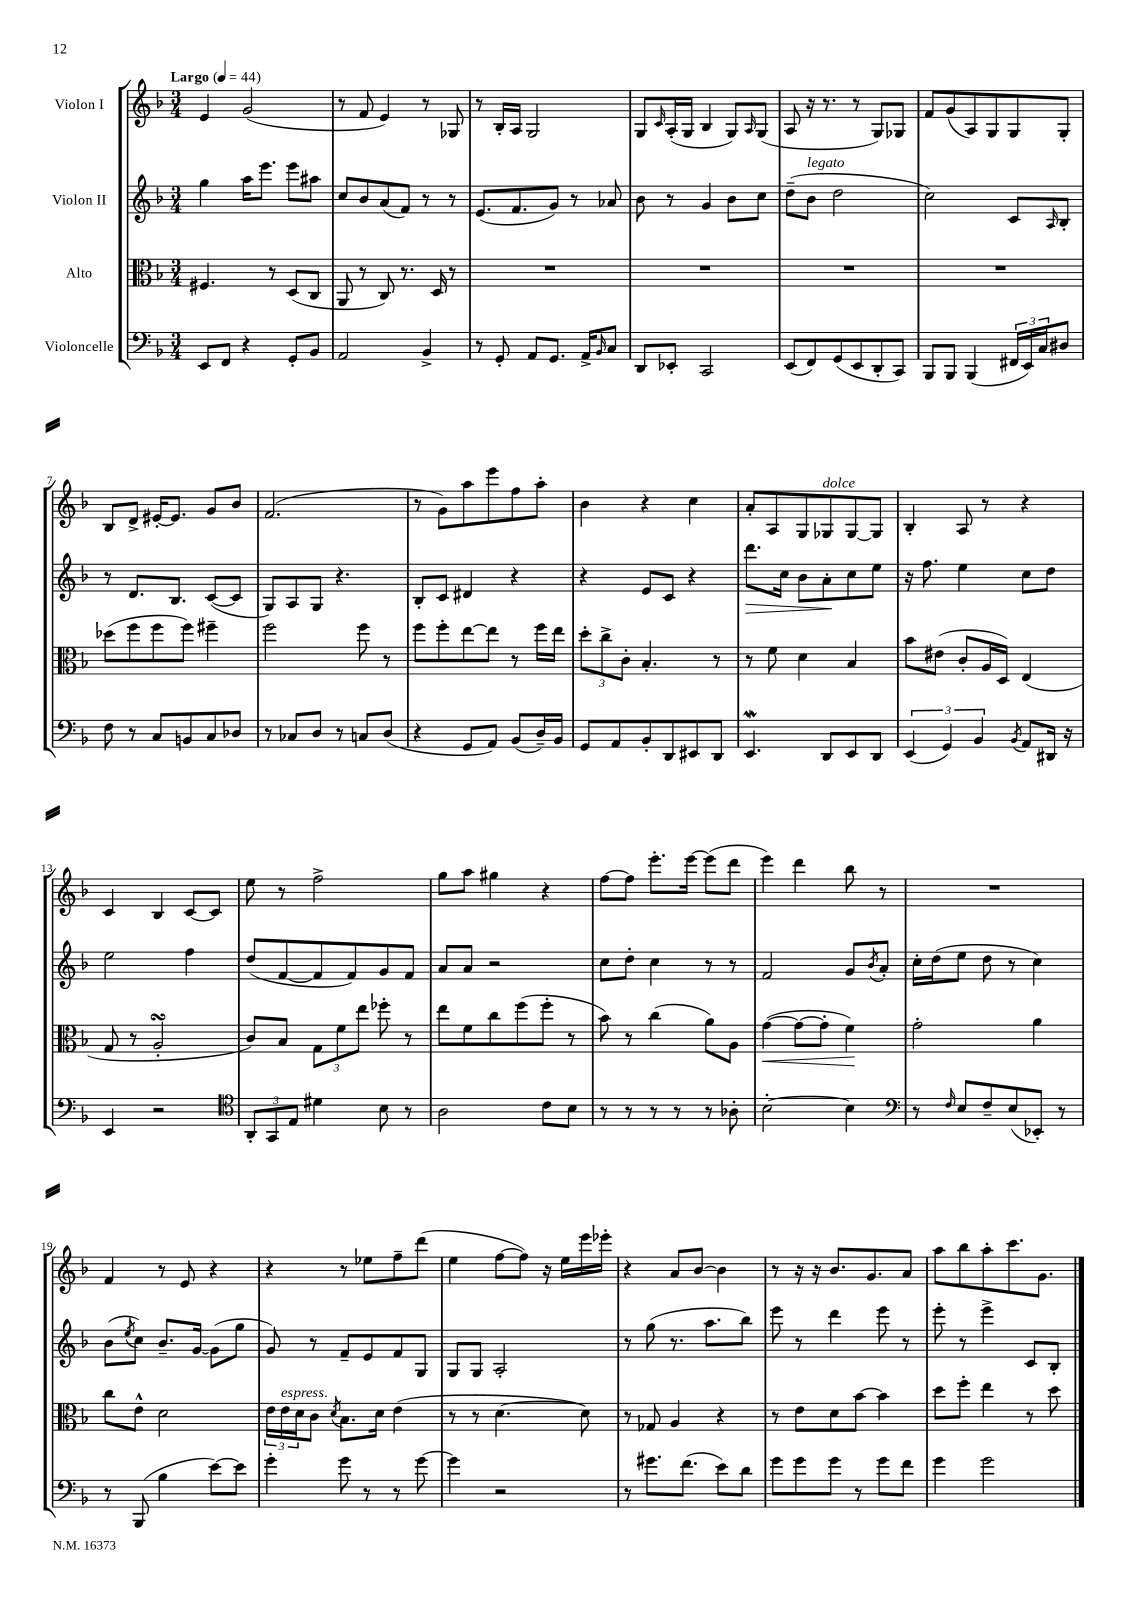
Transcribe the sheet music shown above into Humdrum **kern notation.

**kern	**kern	**dynam	**kern	**dynam	**kern
*part4	*part3	*part3	*part2	*part2	*part1
*staff4	*staff3	*staff3	*staff2	*staff2	*staff1
*I"Violoncelle	*I"Alto	*	*I"Violon II	*	*I"Violon I
*clefF4	*clefC3	*	*clefG2	*	*clefG2
*k[b-]	*k[b-]	*	*k[b-]	*	*k[b-]
*M3/4	*M3/4	*	*M3/4	*	*M3/4
*MM44	*MM44	*	*MM44	*	*MM44
=1	=1	=1	=1	=1	=1
!	!	!	!	!	!LO:TX:a:B:t=Largo
8EE/L	4.F#X/	.	4gg\	.	4e/
8FF/J	.	.	.	.	.
4r	.	.	16aa\KL	.	(2g/
.	.	.	8.eee\J	.	.
.	8r	.	.	.	.
8GG'/L	(8D/L	.	8eee\L	.	.
8BB-/J	8C/J	.	8aa#X\J	.	.
=2	=2	=2	=2	=2	=2
2AA/	8AA/	.	8cc/L	.	8r
.	8r	.	8b-/	.	8f/
.	8C/)	.	(8a/	.	4e/)
.	8.r	.	8f/J)	.	.
4BB-^/	.	.	8r	.	8r
.	16D/	.	.	.	.
.	8r	.	8r	.	8G-X/
=3	=3	=3	=3	=3	=3
8r	2.r	.	(8.e/L	.	8r
8GG'/	.	.	.	.	16B-'/LL
.	.	.	8.f/	.	16A/JJ
8AA/L	.	.	.	.	2G/
8.GG/J	.	.	8g/J)	.	.
.	.	.	8r	.	.
16AA^/KL	.	.	.	.	.
16qqBB-/	.	.	.	.	.
8C/J	.	.	8a-X/	.	.
=4	=4	=4	=4	=4	=4
8DD/L	2.r	.	8b-\	.	8G/L
.	.	.	.	.	16qqc/
8EE-X'/J	.	.	8r	.	(16A'/L
.	.	.	.	.	16G/JJ
2CC/	.	.	4g/	.	4B-/
.	.	.	8b-\L	.	8G/L)
.	.	.	.	.	16qqA/
.	.	.	8cc\J	.	(8G/J
=5	=5	=5	=5	=5	=5
(8EE/L	2.r	.	(8dd~\L	.	8A/
!	!	!	!LO:TX:a:i:t=legato	!	!
8FF/)	.	.	8b-\J	.	16r
.	.	.	.	.	8.r
(8GG/	.	.	2dd\	.	.
8EE/	.	.	.	.	8r
8DD'/	.	.	.	.	8G/L)
8CC/J)	.	.	.	.	8G-X/J
=6	=6	=6	=6	=6	=6
8BBB-/L	2.r	.	2cc\)	.	8f/L
8BBB-/J	.	.	.	.	(8g/
(4BBB-/	.	.	.	.	8A/)
.	.	.	.	.	8G/
24FF#X/LL	.	.	8c/L	.	8G/
24EE/)	.	.	.	.	.
24C/J	.	.	.	.	.
.	.	.	16qqA/	.	.
8D#X/J	.	.	8B-'/J	.	8G'/J
!!LO:LB:g=z
=7	=7	=7	=7	=7	=7
8F\	(8dd-X\L	.	8r	.	8B-/L
8r	8ff\	.	8.d/L	.	8d^/J
8C/L	8ff\	.	.	.	[16e#X'/KL
.	.	.	8.B-/J	.	8.e#/J]
8BBn/	8ff\J)	.	.	.	.
8C/	4ff#X~\	.	([8c/L	.	8g/L
8D-X/J	.	.	8c/J]	.	8b-/J
=8	=8	=8	=8	=8	=8
8r	2ff\	.	8G/L)	.	(2.f/
8C-X/L	.	.	8A/	.	.
8D/J	.	.	8G/J	.	.
8r	.	.	4.r	.	.
8Cn/L	8ff\	.	.	.	.
(8D/J	8r	.	.	.	.
=9	=9	=9	=9	=9	=9
4r	8ff\L	.	8B-'/L	.	8r
.	8ff'\	.	8c/J	.	8g\L)
8GG/L	[8ee\	.	4d#X/	.	8aa\
8AA/J)	8ee\J]	.	.	.	8eee\
(8BB-/L	8r	.	4r	.	8ff\
16D~/L)	16ff\LL	.	.	.	8aa'\J
16BB-/JJ	16ee\JJ	.	.	.	.
=10	=10	=10	=10	=10	=10
8GG/L	12dd'\L	.	4r	.	4b-\
.	12cc^\	.	.	.	.
8AA/	.	.	.	.	.
.	12c'\J	.	.	.	.
8BB-'/	4.B-'/	.	8e/L	.	4r
8DD/	.	.	8c/J	.	.
8EE#X/	.	.	4r	.	4cc\
8DD/J	8r	.	.	.	.
=11	=11	=11	=11	=11	=11
!	!	!	!	!LO:HP:b	!
4.EEW/	8r	.	8.ddd\L	>	8a'/L
.	8f\	.	.	.	8A/
.	.	.	16cc\Jk	.	.
.	4d\	.	8b-\L	.	8G/
!	!	!	!	!	!LO:TX:a:i:t=dolce
8DD/L	.	.	8a'\	.	8G-X/
8EE/	4B-/	.	8cc\	]	[8G-/
8DD/J	.	.	8ee\J	.	8G-/J]
=12	=12	=12	=12	=12	=12
(6EE/	8b-\L	.	16r	.	4B-'/
.	.	.	8.ff\	.	.
.	(8e#X\J	.	.	.	.
6GG/)	.	.	.	.	.
.	8c'/L	.	4ee\	.	8A/
6BB-/	.	.	.	.	.
.	16A/L	.	.	.	8r
.	16D/JJ)	.	.	.	.
8qBB-/	.	.	.	.	.
8AA/L	(4E/	.	8cc\L	.	4r
16DD#X/Jk	.	.	8dd\J	.	.
16r	.	.	.	.	.
!!LO:LB:g=z
=13	=13	=13	=13	=13	=13
4EE/	8G/	.	2ee\	.	4c/
.	8r	.	.	.	.
2r	2AsSsS'/	.	.	.	4B-/
.	.	.	4ff\	.	[8c/L
.	.	.	.	.	8c/J]
=14	=14	=14	=14	=14	=14
*clefC4	*	*	*	*	*
12AA'/L	8c/L)	.	(8dd/L	.	8ee\
12GG/	.	.	.	.	.
.	8B-/J	.	[8f/	.	8r
12E/J	.	.	.	.	.
4d#X\	12G\L	.	8f/]	.	2ff^\
.	12f\	.	.	.	.
.	.	.	8f/)	.	.
.	12ee\J	.	.	.	.
8B-\	8ff-X'\	.	8g/	.	.
8r	8r	.	8f/J	.	.
=15	=15	=15	=15	=15	=15
2A\	8ee\L	.	8a/L	.	8gg\L
.	8f\	.	8a/J	.	8aa\J
.	8cc\	.	2r	.	4gg#X\
.	(8ff\	.	.	.	.
8c\L	8ff'\J	.	.	.	4r
8B-\J	8r	.	.	.	.
=16	=16	=16	=16	=16	=16
8r	8b-\)	.	8cc\L	.	[8ff\L
8r	8r	.	8dd'\J	.	8ff\J]
8r	(4cc\	.	4cc\	.	8.eee'\L
8r	.	.	.	.	.
.	.	.	.	.	[16eee\Jk
8r	8a\L)	.	8r	.	(8eee\L]
8A-X'\	8A\J	.	8r	.	8ddd\J
=17	=17	=17	=17	=17	=17
!	!	!LO:HP:b	!	!	!
[2B-'\	([4g\	<	2f/	.	4eee\)
.	8g\L_	.	.	.	4ddd\
.	8g'\J]	.	.	.	.
4B-\]	4f\)	.	8g/L	.	8bb-\
.	.	.	8qb-/	.	.
.	.	.	8a'/J	.	8r
.	.	[	.	.	.
=18	=18	=18	=18	=18	=18
*clefF4	*	*	*	*	*
8r	2g'\	.	16cc'\LL	.	2.r
.	.	.	(16dd\J	.	.
16qqF/	.	.	.	.	.
8E/L	.	.	8ee\J	.	.
8F~/	.	.	8dd\	.	.
(8E/	.	.	8r	.	.
8EE-X'/J)	4a\	.	4cc\)	.	.
8r	.	.	.	.	.
!!LO:LB:g=z
=19	=19	=19	=19	=19	=19
8r	8cc\L	.	(8b-\L	.	4f/
.	.	.	8qee/	.	.
(8BBB-/	8e^^\J	.	8cc\J)	.	.
4B-\	2d\	.	8.b-~/L	.	8r
.	.	.	.	.	8e/
.	.	.	[16g/Jk	.	.
[8e\L)	.	.	(8g\L]	.	4r
8e\J]	.	.	8gg\J	.	.
=20	=20	=20	=20	=20	=20
4g'\	24e\LL	.	8g/)	.	4r
!	!LO:TX:a:i:t=espress.	!	!	!	!
.	24e\	.	.	.	.
.	24d\J	.	.	.	.
.	8c\J	.	8r	.	.
.	8qd/	.	.	.	.
8g\	8.B-\L	.	8f~/L	.	8r
8r	.	.	8e/	.	8ee-X\L
.	16d\Jk	.	.	.	.
8r	(4e\	.	8f/	.	8ff~\
[8g\	.	.	8G/J	.	(8ddd\J
=21	=21	=21	=21	=21	=21
4g\]	8r	.	8G/L	.	4ee\
.	8r	.	8G/J	.	.
2r	[4.d\	.	2A'/	.	[8ff\L
.	.	.	.	.	8ff\J])
.	.	.	.	.	16r
.	.	.	.	.	16ee\LL
.	8d\])	.	.	.	16eee\
.	.	.	.	.	16eee-X'\JJ
=22	=22	=22	=22	=22	=22
8r	8r	.	8r	.	4r
8.g#X\L	8G-X/	.	(8gg\	.	.
.	4A/	.	8.r	.	8a/L
(8.f\J	.	.	.	.	.
.	.	.	.	.	[8b-/J
.	.	.	8.aa\L	.	.
8e\L)	4r	.	.	.	4b-\]
8d\J	.	.	8bb-\J)	.	.
=23	=23	=23	=23	=23	=23
8g\L	8r	.	8eee\	.	8r
8g\	8e\L	.	8r	.	16r
.	.	.	.	.	16r
8g\J	8d\	.	4ddd\	.	8.b-/L
8r	[8b-\J	.	.	.	.
.	.	.	.	.	8.g/
8g\L	4b-\]	.	8eee\	.	.
8f\J	.	.	8r	.	8a/J
=24	=24	=24	=24	=24	=24
4g\	8dd\L	.	8eee'\	.	8aa\L
.	8ff'\J	.	8r	.	8bb-\
2g\	4ee\	.	4eee^\	.	8aa'\
.	.	.	.	.	8.ccc\
.	8r	.	8c/L	.	.
.	.	.	.	.	8.g\J
.	8dd\	.	8B-'/J	.	.
==	==	==	==	==	==
*-	*-	*-	*-	*-	*-
